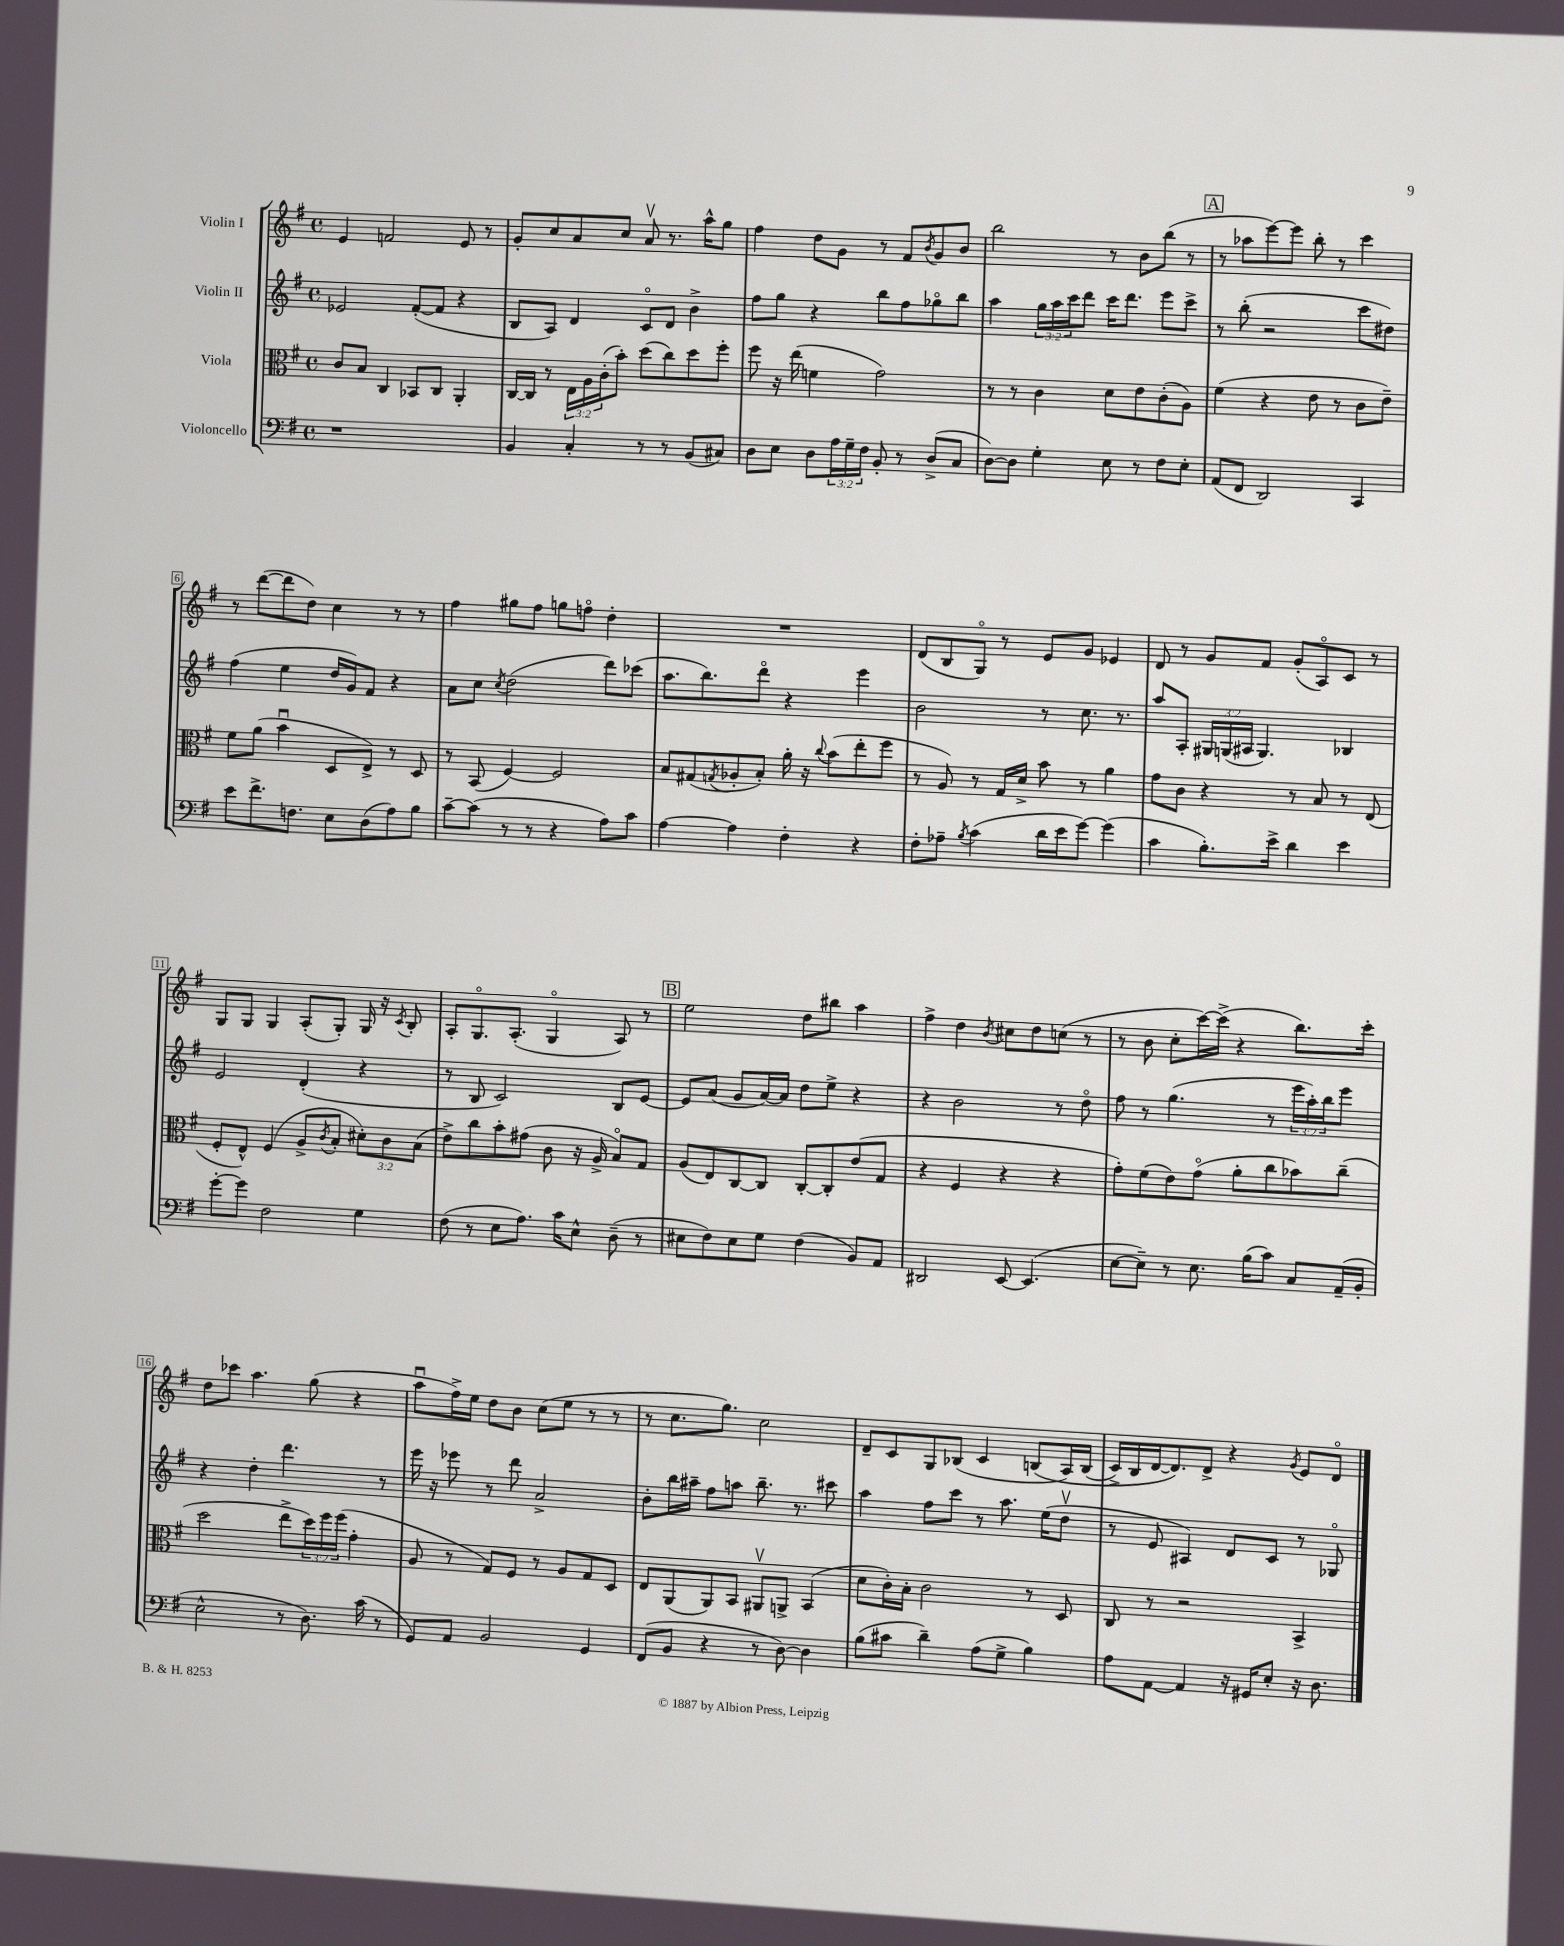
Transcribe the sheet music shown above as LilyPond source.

<<
\new StaffGroup <<
\new Staff = "s0" \with { instrumentName = "Violin I" } {
    \clef treble \key g \major \defaultTimeSignature \time 4/4
    e'4 f'2 e'8 r8 |
    g'8-. c''8 a'8 c''8 a'8\upbow r8. a''16-^ g''8 |
    fis''4 d''8 g'8 r8 fis'8 \acciaccatura { b'8 } g'8 b'8 |
    b''2 r8 b'8 b''8( r8 |
    \mark \markup { \box "A" } r8 aes''8 e'''8~) e'''8 b''8-. r8 c'''4 |
    r8 d'''8~( d'''8 d''8) c''4 r8 r8 |
    fis''4 gis''8 fis''8 g''8 f''8\flageolet d''4-. |
    R1 |
    d'8( b8 g8\flageolet) r8 e'8 g'8 ees'4 |
    d'8 r8 g'8 fis'8 g'8-.( a8\flageolet) c'8 r8 |
    g8 g8 g4 a8-.( g8-.) g16 r16 \acciaccatura { c'8 } b8-. |
    a8-. g8.\flageolet a8.-.( g4\flageolet a8) r8 |
    \mark \markup { \box "B" } e''2 d''8 bis''8 a''4 |
    fis''4-> d''4 \acciaccatura { b'8 } cis''8 d''8 c''8( r8 |
    r8 b'8 c''8-. c'''16~) c'''16->( r4 b''8.) c'''16-. |
    d''8 ces'''8 a''4. g''8( r4 |
    a''8\downbow fis''16->) e''16 d''8 b'8 c''8( e''8 r8 r8 |
    r8 c''8. g''8.) c''2 |
    d'8-- c'8 g8 bes8( c'4 b8\( a16) b16( |
    c'16->) b16 d'16~ d'8.\) d'8-> r4 \acciaccatura { g'8 } e'8 d'8\flageolet \bar "|." |
}
\new Staff = "s1" \with { instrumentName = "Violin II" } {
    \clef treble \key g \major \defaultTimeSignature \time 4/4 \override Staff.TupletNumber.text = #tuplet-number::calc-fraction-text
    ees'2 fis'8~-.( fis'8 r4 |
    b8 a8) d'4 c'8\flageolet d'8 b'4-> |
    fis''8 g''8 r4 b''8 fis''8 ges''8\flageolet b''8 |
    a''4 \tuplet 3/2 { g''16 a''16 c'''16 } d'''8 c'''16 d'''8. e'''8 c'''8-> |
    \mark \markup { \box "A" } r8 b''8-.( r2 c'''8 dis''8) |
    fis''4( e''4 d''16 g'16) fis'8 r4 |
    a'8 c''8 \acciaccatura { c''8 } d''2( d'''8) ces'''8( |
    a''8. b''8.) d'''8\flageolet r4 e'''4 |
    b'2 r8 c''8. r8. |
    a''8 a8-. \tuplet 3/2 { gis16 g16( ais16 } g4.) bes4 |
    e'2 d'4-.( r4 |
    r8 b8 c'2) b8 e'8~ |
    \mark \markup { \box "B" } e'8 a'8( g'8 a'16~) a'16 d''8 e''8-> r4 |
    r4 b'2 r8 d''8\flageolet |
    fis''8 r8 g''4.( r8 \tuplet 3/2 { e'''16 a''16-.) b''16 } e'''8 |
    r4 d''4-. d'''4. r8 |
    e'''16 r16 ees'''8 r8 d'''8 a'2-> |
    b'8-. b''16 ais''16-- fis''8 a''8 b''8.-- r8. cis'''8 |
    a''4 fis''8 c'''8 r8 a''8. e''16( d''8\upbow |
    r8 e'8 ais4) d'8 c'8 r8 ges8\flageolet \bar "|." |
}
\new Staff = "s2" \with { instrumentName = "Viola" } {
    \clef alto \key g \major \defaultTimeSignature \time 4/4 \override Staff.TupletNumber.text = #tuplet-number::calc-fraction-text
    c'8 b8 c4 bes,8 c8 a,4-. |
    c16~ c16 r8 \tuplet 3/2 { e16 a16 c'16-.( } b'8-.) d''8( c''8) d''8 fis''8-. |
    fis''8 r16 e''16( f'4 g'2) |
    r8 r8 c'4 d'8 e'8 c'8-.( a8) |
    \mark \markup { \box "A" } fis'4( r4 e'8 r8 c'8 e'8--) |
    fis'8 a'8( b'4\downbow d8 e8->) r8 d8 |
    r8 b,8( fis4~) fis2 |
    b8 gis8( \acciaccatura { g8 } aes8-. b8-.) a'16-. r16 \appoggiatura { c''8 } b'8( e''8-. fis''8 |
    r8 a8) r8 g16 d'16-> b'8 r8 a'4 |
    g'8 c'8 r4 r8 b8 r8 e8( |
    fis8-. e8-^) fis4( a8-> \acciaccatura { c'8 } b8-. \tuplet 3/2 { dis'8-.) c'8 b8( } |
    e'8->) c''8 b'8-. gis'8( c'8 r16 a16-> b8\flageolet) g8 |
    \mark \markup { \box "B" } a8( e8) c8~ c8 c8~-. c8-. e'8( g8 |
    r4 fis4 r4 r4 |
    g'8-.) fis'8( e'8) g'8\flageolet( a'8-. c''8 bes'8) c''8--( |
    d''2 e''8-> \tuplet 3/2 { d''16) fis''16 fis''16( } g'4-. |
    a8 r8 g8) fis8 r8 a8 g8 d8 |
    e8 a,8( a,8) b,8 ais,8\upbow a,8-> b,4( |
    d'8 c'16-.) b16-. c'2 r8 d8 |
    c8 r8 r2 b,4-> \bar "|." |
}
\new Staff = "s3" \with { instrumentName = "Violoncello" } {
    \clef bass \key g \major \defaultTimeSignature \time 4/4 \override Staff.TupletNumber.text = #tuplet-number::calc-fraction-text
    r1 |
    b,4 c4-. r8 r8 b,8( cis8) |
    d8 e8 d8 \tuplet 3/2 { a16 g16-- fis16 } b,8-. r8 d8->( c8 |
    d8~) d8 g4-. e8 r8 fis8 e8-. |
    \mark \markup { \box "A" } a,8( fis,8 d,2) c,4 |
    e'8 fis'8.-> f8. e8 d8( a8) b8 |
    c'8~-- c'8( r8 r8 r4 a8) c'8 |
    a4~ a4 fis4-. r4 |
    fis8-. aes8-- \acciaccatura { b8 } c'4( d'16 e'16 g'8~) g'4( |
    c'4 b8.-.) e'16-> d'4 e'4 |
    g'8~-. g'8 fis2 g4 |
    fis8( r8 e8 a8.) c'16 e8-^ d8--( r8 |
    \mark \markup { \box "B" } eis8 fis8) eis8 g8 fis4( b,8) a,8 |
    dis,2 e,8~ e,4.( |
    e8~ e8--) r8 e8. b16( c'8) c8 a,16--( b,16-. |
    e2-^ r8 d8.) c'16( r8 |
    g,8) a,8 b,2 g,4 |
    fis,8( b,8 r4 r8 d8~) d4 |
    b8( cis'8 d'4--) a8( g8-> b4) |
    a8 a,8~ a,4 r16 gis,16 e8-. r16 d8. \bar "|." |
}
>>
>>
\layout { \context { \Score \override BarNumber.stencil = #(make-stencil-boxer 0.1 0.3 ly:text-interface::print) } }
